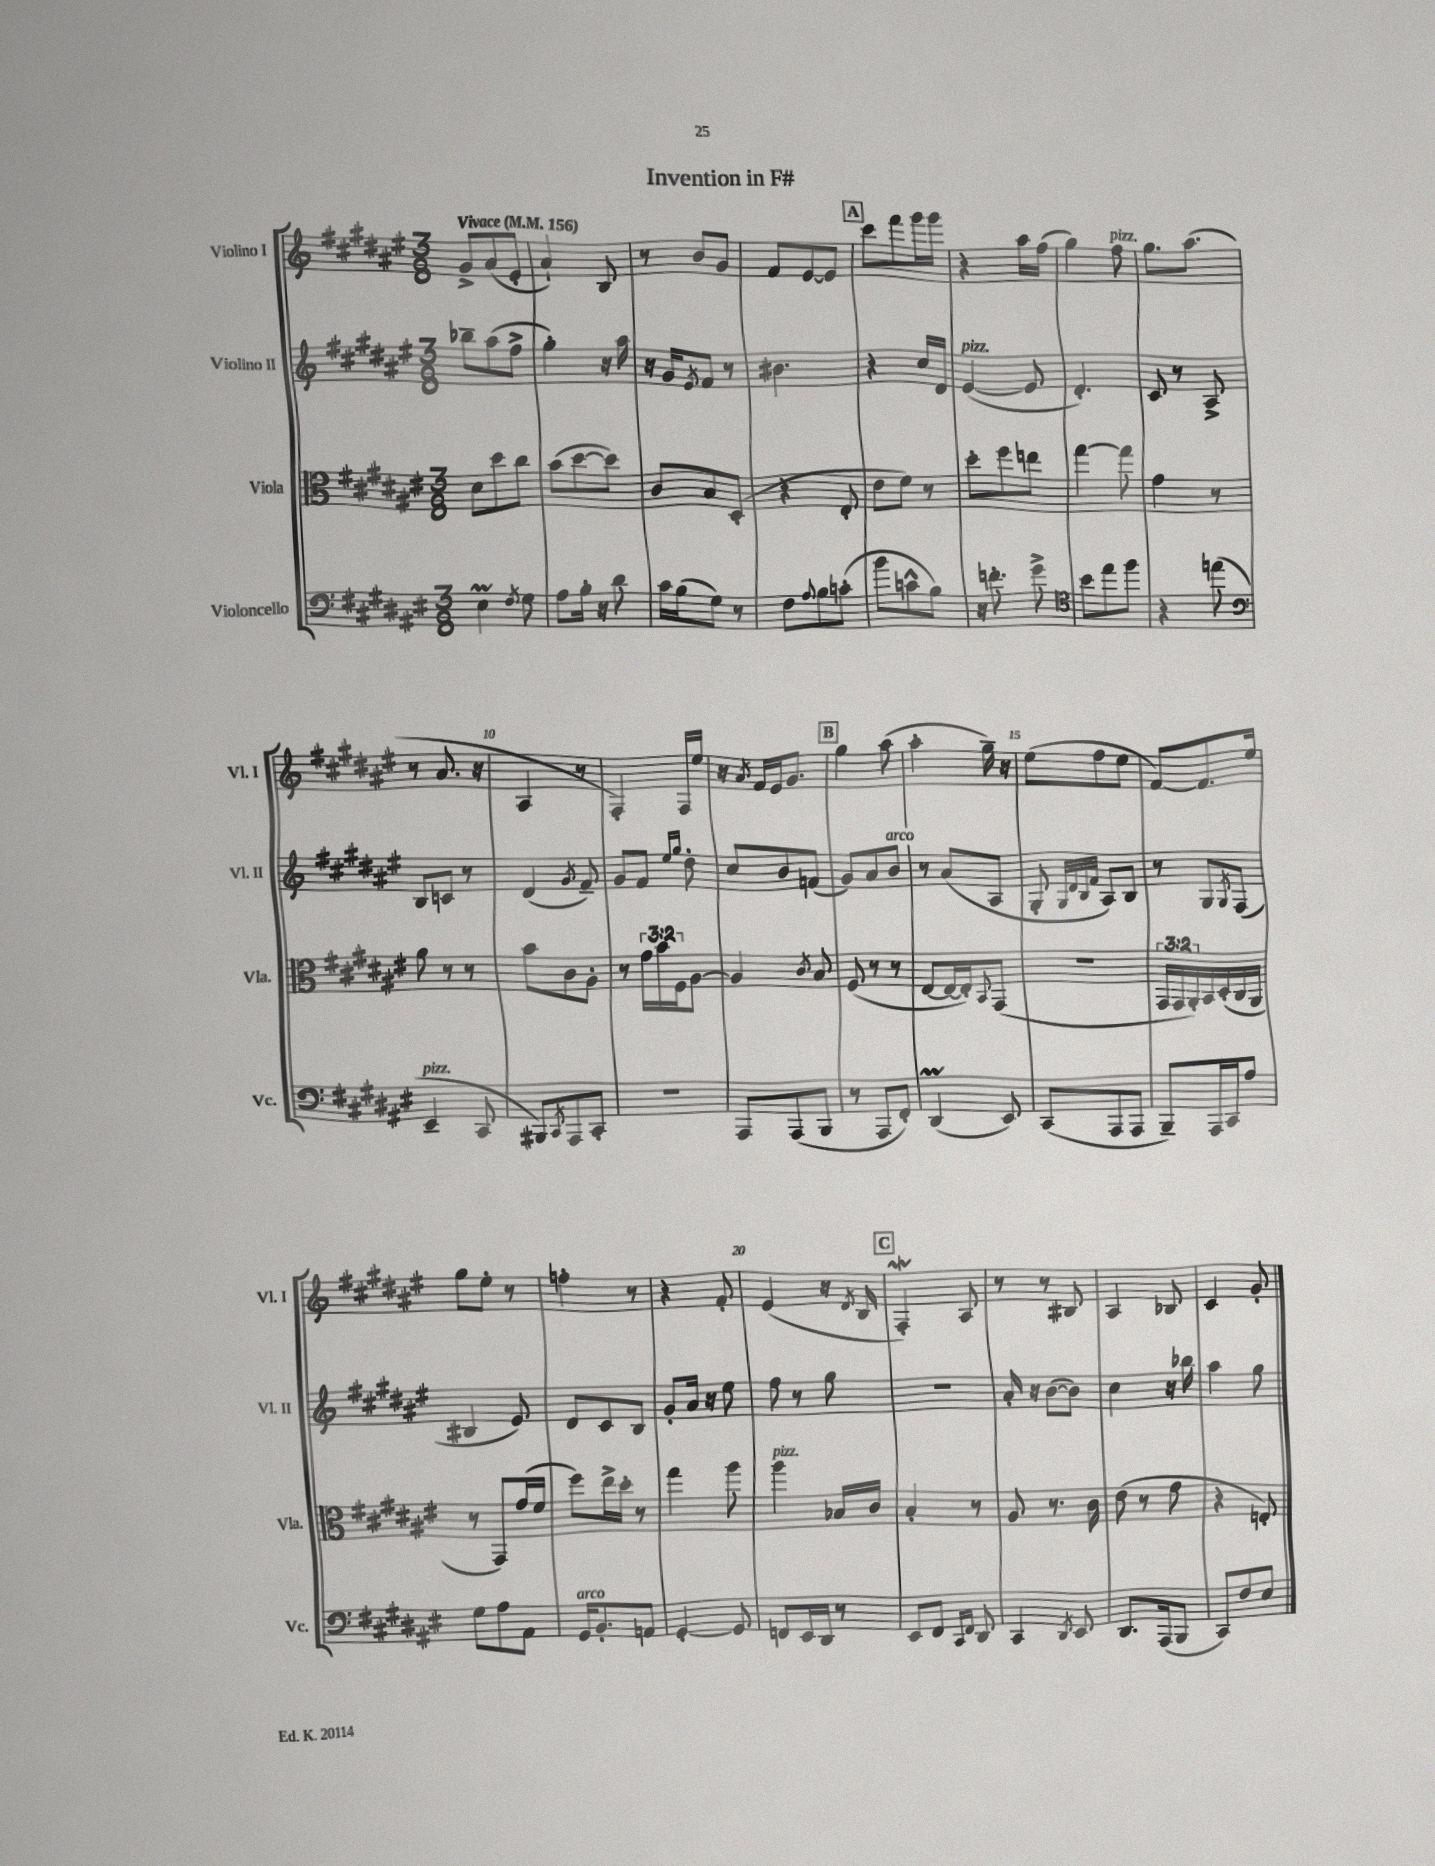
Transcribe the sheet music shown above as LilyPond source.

\header { title = "Invention in F#" }
<<
\new StaffGroup <<
\new Staff = "s0" \with { instrumentName = "Violino I" shortInstrumentName = "Vl. I" } {
    \clef treble \key fis \major \numericTimeSignature \time 3/8 \tempo "Vivace" 4 = 156
    gis'8-> ais'8( eis'8-. |
    ais'4-!) b8 |
    r8 b'8 gis'8 |
    fis'8 eis'8~ eis'8 |
    \mark \markup { \box "A" } cis'''8 fis'''8 gis'''16 gis'''16 |
    r4 ais''16 fis''16( |
    gis''4) fis''8^\markup { \italic "pizz." } |
    gis''8. ais''8.( |
    r8 ais'8. r16 |
    ais4 r8 |
    fis4-.) fis16 eis''16 |
    r16 \acciaccatura { ais'8 } fis'16 eis'16 gis'8. |
    \mark \markup { \box "B" } gis''4 ais''8( |
    ais''4-. gis''16--) r16 |
    eis''8( fis''8 eis''8 |
    fis'8~) fis'8. eis''16 |
    gis''8 eis''8-. r8 |
    f''4-. r8 |
    r4 fis'8-. |
    eis'4( r16 \acciaccatura { dis'8 } b16 |
    \mark \markup { \box "C" } fis4-.\mordent) ais8 |
    r8 r8 bis8 |
    ais4 bes8 |
    cis'4 gis'8-. \bar "|." |
}
\new Staff = "s1" \with { instrumentName = "Violino II" shortInstrumentName = "Vl. II" } {
    \clef treble \key fis \major \numericTimeSignature \time 3/8
    bes''8-- ais''8( fis''8-> |
    gis''4-.) r16 ais''16 |
    r16 gis'16 \acciaccatura { eis'8 } fis'8 r8 |
    bis'4. |
    \mark \markup { \box "A" } r4 cis''16 dis'16 |
    eis'4~^\markup { \italic "pizz." }( eis'8 |
    dis'4.-.) |
    cis'8 r8 ais8-> |
    b8 c'8 r8 |
    dis'4( \acciaccatura { gis'8 } fis'8--) |
    gis'8 fis'8 \grace { eis''16 gis''16 } dis''8-. |
    cis''8 b'8 f'8( |
    \mark \markup { \box "B" } gis'8) ais'8 b'8^\markup { \italic "arco" } |
    r8 ais'8( ais8 |
    gis8-. \grace { gis32 dis'32 b32 fis'32 } ais8) b8 |
    r8 gis8 \acciaccatura { gis8 } fis8( |
    bis4 eis'8) |
    dis'8 cis'8 b8 |
    gis'8-. ais'16 r16 eis''8 |
    fis''8 r8 gis''8 |
    \mark \markup { \box "C" } R4. |
    ais'16-. r16 b'8~( b'8) |
    cis''4 r16 bes''16 |
    ais''4 gis''8 \bar "|." |
}
\new Staff = "s2" \with { instrumentName = "Viola" shortInstrumentName = "Vla." } {
    \clef alto \key fis \major \numericTimeSignature \time 3/8 \override Staff.TupletNumber.text = #tuplet-number::calc-fraction-text
    dis'8 dis''8 cis''8 |
    b'8( dis''8~ dis''8) |
    cis'8 b8 dis8-.( |
    r4 eis8-. |
    \mark \markup { \box "A" } eis'8 fis'8) r8 |
    dis''8-. fis''8 e''8 |
    gis''4~ gis''8 |
    gis'4 r8 |
    ais'8 r8 r8 |
    b'8 cis'8 ais8-. |
    r8 \tuplet 3/2 { gis'16 b'16 fis16 } ais8~ |
    ais4 \acciaccatura { cis'8 } b8 |
    \mark \markup { \box "B" } fis8( r8 r8 |
    eis8~ eis16~ eis16-.) \appoggiatura { b,8 } gis,8( |
    R4. |
    \tuplet 3/2 { gis,16 gis,16 ais,16-.) } b,16 dis16-.( cis16 ais,16 |
    r8 gis,8) gis'16( fis'16 |
    fis''8) eis''16-> dis''16-. r8 |
    gis''4 ais''8 |
    ais''4^\markup { \italic "pizz." } bes16 cis'16 |
    \mark \markup { \box "C" } b4-. r8 |
    ais8 r8. cis'16 |
    eis'8( r8 gis'8 |
    r4 e8-.) \bar "|." |
}
\new Staff = "s3" \with { instrumentName = "Violoncello" shortInstrumentName = "Vc." } {
    \clef bass \key fis \major \numericTimeSignature \time 3/8
    eis4\prall \acciaccatura { fis8 } gis8 |
    ais8 b16-. r16 dis'8 |
    cis'16 b16( gis8) r8 |
    fis8 \appoggiatura { ais8 } b8 c'8-.( |
    \mark \markup { \box "A" } b'8 c'8-^ b8) |
    r16 f'8.-. gis'8-> |
    \clef tenor b'8 eis''8 fis''8 |
    r4 e''8( |
    \clef bass eis,4--^\markup { \italic "pizz." } cis,8 |
    bis,,8) \acciaccatura { cis,8 } ais,,8 cis,8-. |
    R4. |
    ais,,8 ais,,8( b,,8 |
    \mark \markup { \box "B" } r8 ais,,8 fis,8-.) |
    dis,4\prall( eis,8) |
    cis,8( ais,,8 ais,,8 |
    b,,8--) ais,,16 cis,16 ais8 |
    gis8 ais8 ais,8 |
    gis,16^\markup { \italic "arco" } b,8.-. a,8 |
    gis,4~-. gis,8 |
    f,8 eis,16 dis,16 r8 |
    \mark \markup { \box "C" } eis,8 fis,8 \grace { cis,16 fis,16 } dis,8 |
    cis,4 \acciaccatura { dis,8 } eis,8 |
    dis,8. ais,,16( b,,8 |
    cis,8) fis8 eis8 \bar "|." |
}
>>
>>
\layout { \context { \Score \override BarNumber.break-visibility = ##(#f #t #t) barNumberVisibility = #(every-nth-bar-number-visible 5) } }
